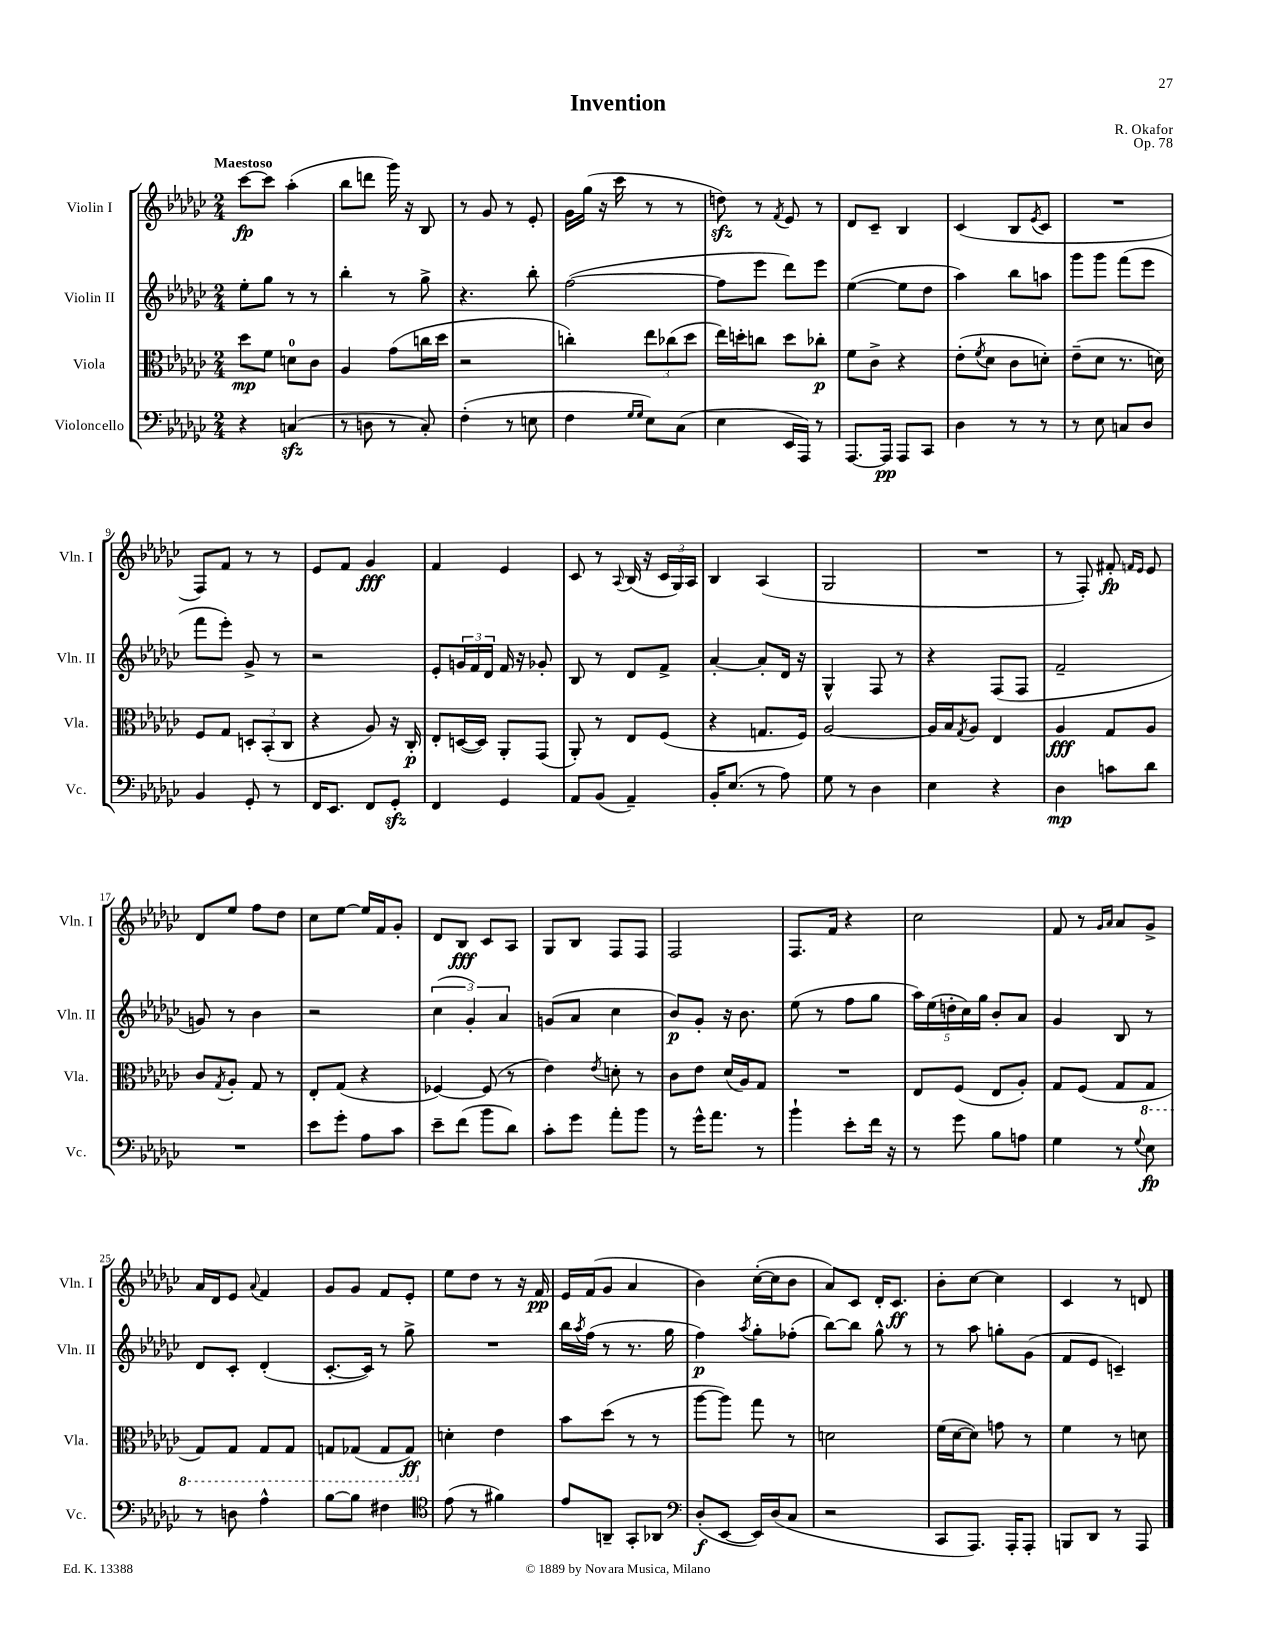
\header { title = "Invention" composer = "R. Okafor" opus = "Op. 78" }
<<
\new StaffGroup <<
\new Staff = "s0" \with { instrumentName = "Violin I" shortInstrumentName = "Vln. I" } {
    \clef treble \key ges \major \numericTimeSignature \time 2/4 \tempo "Maestoso"
    ces'''8~\fp ces'''8 aes''4-.( |
    bes''8 d'''8 ges'''16) r16 bes8 |
    r8 ges'8 r8 ees'8-. |
    ges'16 ges''16( r16 ces'''16 r8 r8 |
    d''8\sfz) r8 \acciaccatura { f'8 } ees'8 r8 |
    des'8 ces'8-- bes4 |
    ces'4( bes8 \acciaccatura { ees'8 } ces'8 |
    R2 |
    f8) f'8 r8 r8 |
    ees'8 f'8 ges'4\fff |
    f'4 ees'4 |
    ces'8 r8 \appoggiatura { aes8 } bes16( r16 \tuplet 3/2 { ces'16 ges16) aes16 } |
    bes4 aes4( |
    ges2 |
    R2 |
    r8 f8-.) fis'8-.\fp \grace { f'16 ees'16 } ees'8 |
    des'8 ees''8 f''8 des''8 |
    ces''8 ees''8~ ees''16 f'16 ges'8-. |
    des'8 bes8\fff ces'8 aes8 |
    ges8 bes8 f8 f8 |
    f2 |
    f8. f'16 r4 |
    ces''2 |
    f'8 r8 \grace { ges'16 aes'16 } aes'8 ges'8-> |
    aes'16 des'16 ees'8 \appoggiatura { aes'8 } f'4 |
    ges'8 ges'8 f'8 ees'8-. |
    ees''8 des''8 r8 r16 f'16\pp |
    ees'16 f'16( ges'8 aes'4 |
    bes'4) ces''16~-.( ces''16 bes'8 |
    aes'8) ces'8 des'16-. ces'8.\ff |
    bes'8-. ces''8~ ces''4 |
    ces'4 r8 d'8 \bar "|." |
}
\new Staff = "s1" \with { instrumentName = "Violin II" shortInstrumentName = "Vln. II" } {
    \clef treble \key ges \major \numericTimeSignature \time 2/4
    ees''8-. ges''8 r8 r8 |
    bes''4-. r8 ges''8-> |
    r4. bes''8-. |
    f''2~( |
    f''8 ees'''8 des'''8) ees'''8 |
    ees''4~( ees''8 des''8 |
    aes''4) bes''8 a''8 |
    ges'''8 ges'''8 f'''8( ees'''8 |
    f'''8 ees'''8-.) ges'8-> r8 |
    r2 |
    ees'8-. \tuplet 3/2 { g'16 f'16 des'16 } f'16 r16 ges'8-. |
    bes8 r8 des'8 f'8-> |
    aes'4~-. aes'8-. des'16 r16 |
    ges4-^ f8 r8 |
    r4 f8( f8 |
    f'2-- |
    g'8) r8 bes'4 |
    r2 |
    \tuplet 3/2 { ces''4( ges'4-.) aes'4 } |
    g'8( aes'8 ces''4 |
    bes'8\p) ges'8-. r16 bes'8. |
    ees''8( r8 f''8 ges''8 |
    \tuplet 5/4 { aes''16) ees''16( d''16-. ces''16) ges''16 } bes'8-. aes'8 |
    ges'4 bes8 r8 |
    des'8 ces'8-. des'4-.( |
    ces'8.~-. ces'16) r8 ges''8-> |
    R2 |
    bes''16 \acciaccatura { aes''8 } f''16( r8 r8. ges''16 |
    f''4\p) \acciaccatura { aes''8 } ges''8-. fes''8-.( |
    bes''8~) bes''8 ges''8-^ r8 |
    r8 aes''8 g''8-. ges'8( |
    f'8 ees'8 c'4--) \bar "|." |
}
\new Staff = "s2" \with { instrumentName = "Viola" shortInstrumentName = "Vla." } {
    \clef alto \key ges \major \numericTimeSignature \time 2/4
    des''8\mp f'8 d'8-0 ces'8 |
    aes4 ges'8( c''16 des''16 |
    r2 |
    c''4-.) \tuplet 3/2 { ees''8 ces''8( des''8 } |
    ees''16) d''16-. c''8 d''8 ces''8-.\p |
    f'8 ces'8-> r4 |
    ees'8-.( \acciaccatura { f'8 } des'8 ces'8 d'8-.) |
    ees'8--( des'8 r8. d'16) |
    f8 ges8 \tuplet 3/2 { d8-. bes,8-.( ces8 } |
    r4 aes8) r16 ces16-.\p |
    ees8-. d16~( d16) aes,8-. ges,8( |
    aes,8-.) r8 ees8 f8( |
    r4 g8. f16) |
    aes2~ |
    aes16 bes16 \acciaccatura { ges8 } aes8 ees4 |
    aes4\fff ges8 aes8 |
    ces'8 \acciaccatura { ges8 } aes8-. ges8 r8 |
    ees8-. ges8( r4 |
    fes4~) fes8( r8 |
    ees'4) \acciaccatura { ees'8 } d'8-. r8 |
    ces'8 ees'8 des'16( aes16) ges8 |
    R2 |
    ees8 f8( ees8 aes8-.) |
    ges8 f8( ges8 \ottava #-1 ges,8 |
    ges,8) ges,8 ges,8 ges,8 |
    g,8 ges,8( ges,8 ges,8\ff) \ottava #0 |
    d'4-. ees'4 |
    bes'8 des''8( r8 r8 |
    aes''8~ aes''8) ges''8 r8 |
    d'2 |
    f'16( des'16~ des'8) g'8 r8 |
    f'4 r8 d'8 \bar "|." |
}
\new Staff = "s3" \with { instrumentName = "Violoncello" shortInstrumentName = "Vc." } {
    \clef bass \key ges \major \numericTimeSignature \time 2/4
    r4 c4\sfz( |
    r8 d8 r8 ces8-.) |
    f4-.( r8 e8 |
    f4 \grace { ges16 ges16 } ees8) ces8( |
    ees4 ees,16 aes,,16) r8 |
    aes,,8.~ aes,,16\pp aes,,8 ces,8 |
    des4 r8 r8 |
    r8 ees8 c8 des8 |
    bes,4 ges,8-. r8 |
    f,16 ees,8. f,8 ges,8-.\sfz |
    f,4 ges,4 |
    aes,8 bes,8( aes,4--) |
    bes,16-. ees8.( r8 aes8) |
    ges8 r8 des4 |
    ees4 r4 |
    des4\mp c'8 des'8 |
    R2 |
    ees'8 ges'8-. aes8 ces'8 |
    ees'8-- f'8( bes'8 des'8) |
    ces'8-. ges'8 aes'8-. bes'8 |
    r8 ges'16-^ aes'8. r8 |
    bes'4-! ees'8-. f'16 r16 |
    r8 ges'8 bes8 a8 |
    ges4 r8 \appoggiatura { ges8 } ees8\fp |
    r8 d8 aes4-^ |
    bes8~ bes8 fis4 |
    \clef tenor ees'8( r8 fis'4) |
    ees'8 a,8-- ges,8-. aes,8 |
    \clef bass des8-.\f( ees,8~ ees,16) des16( ces8 |
    r2 |
    ces,8 aes,,8.) aes,,16-. aes,,8-. |
    b,,8 des,8 r8 aes,,8 \bar "|." |
}
>>
>>
